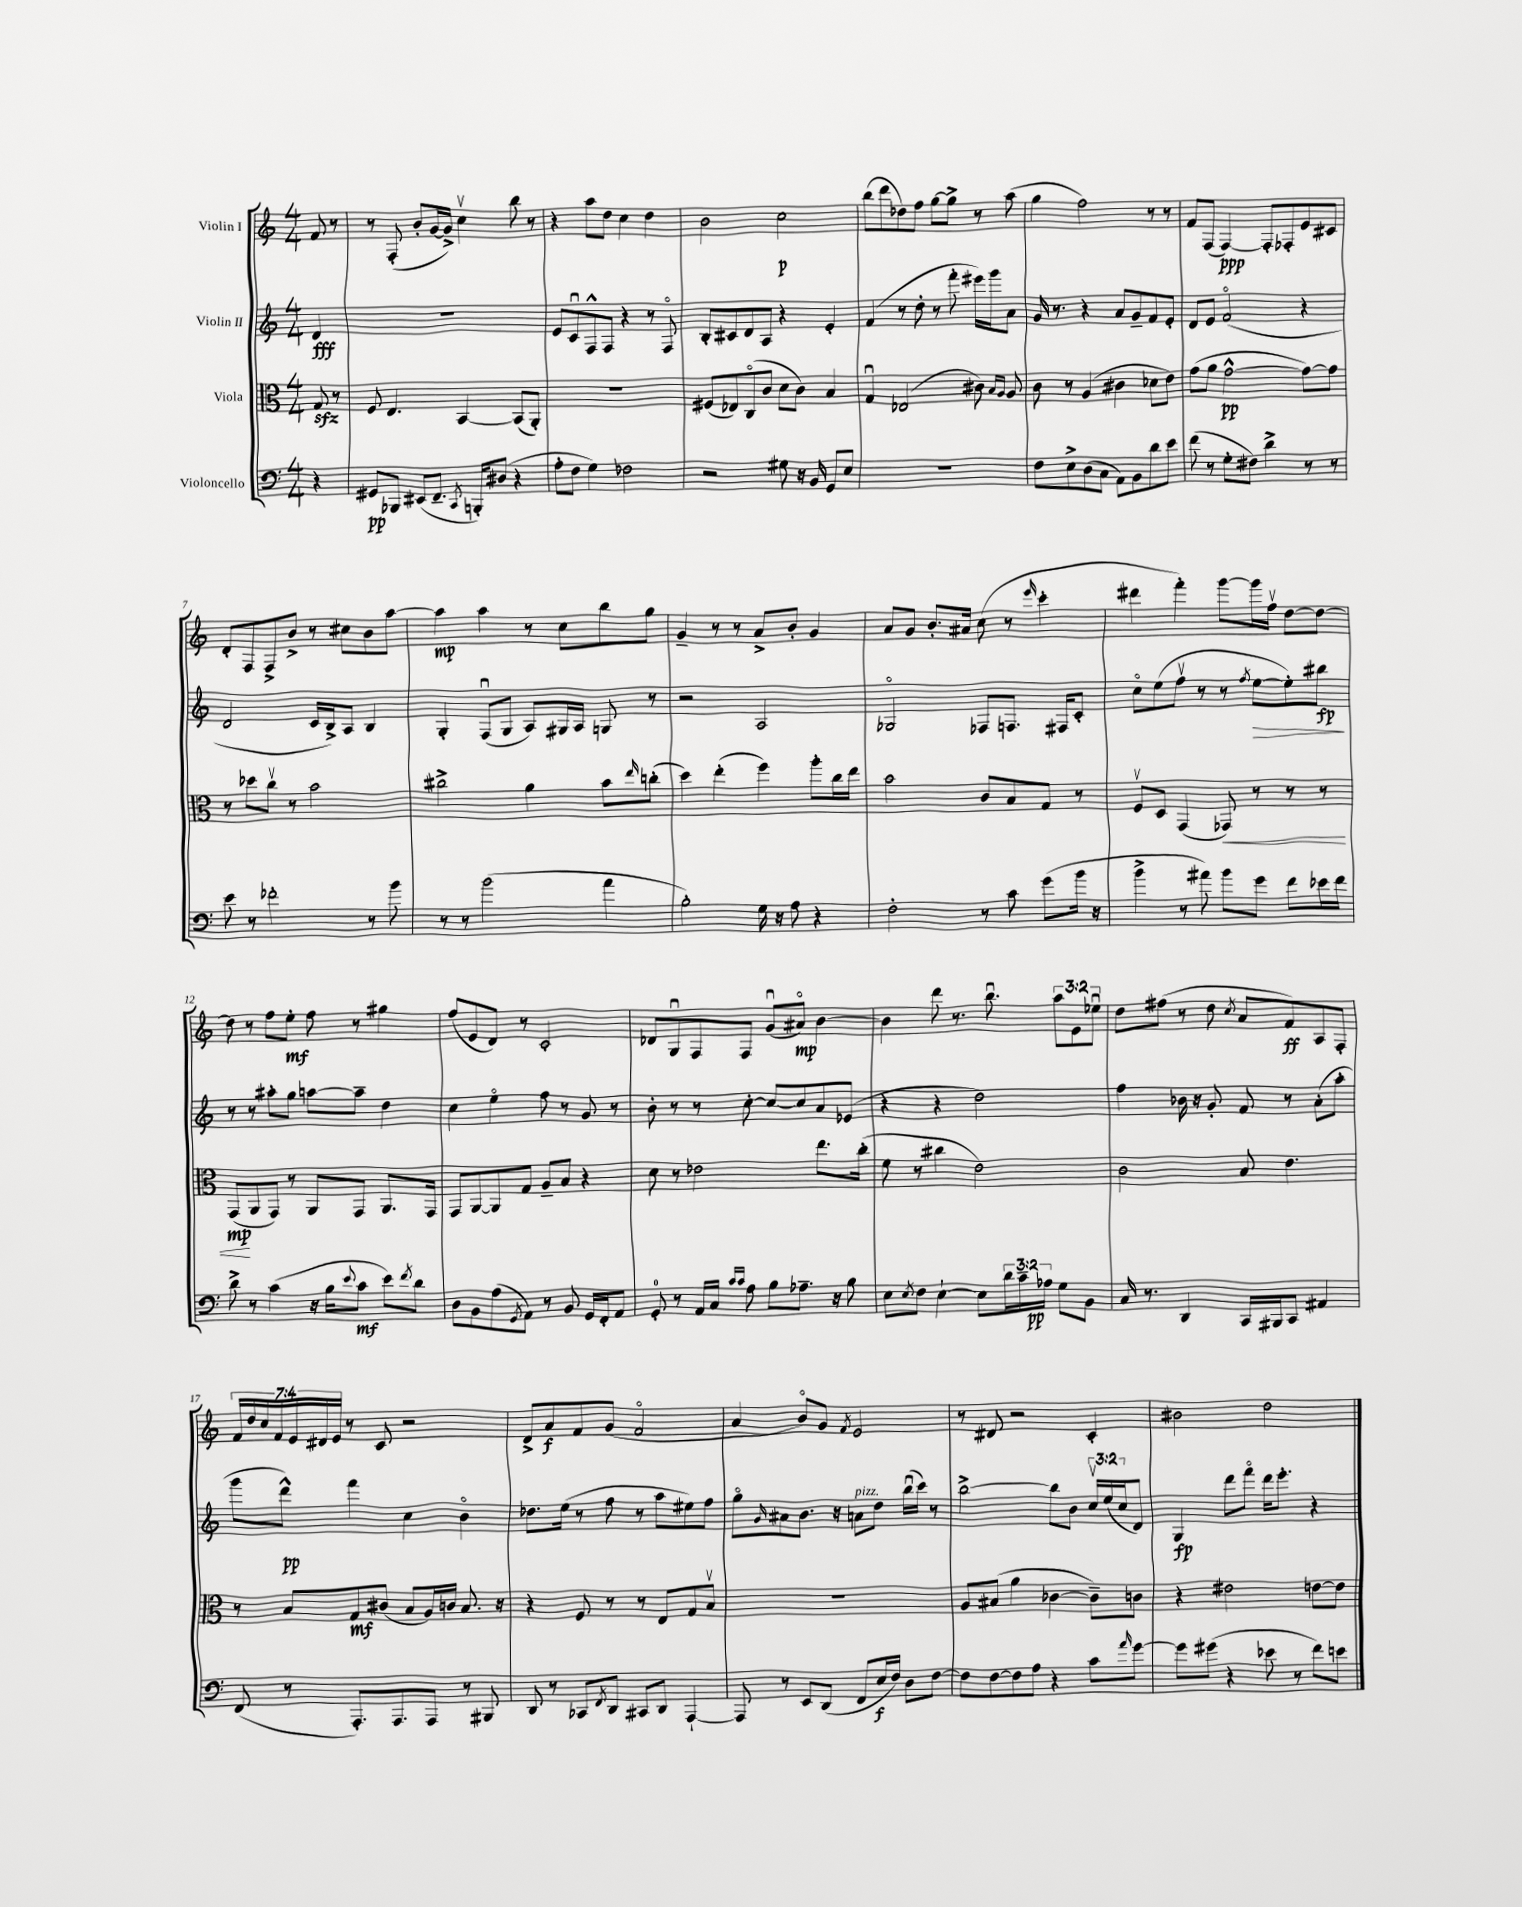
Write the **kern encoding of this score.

**kern	**dynam	**kern	**dynam	**kern	**dynam	**kern	**dynam
*part4	*part4	*part3	*part3	*part2	*part2	*part1	*part1
*staff4	*staff4	*staff3	*staff3	*staff2	*staff2	*staff1	*staff1
*I"Violoncello	*	*I"Viola	*	*I"Violin II	*	*I"Violin I	*
*clefF4	*	*clefC3	*	*clefG2	*	*clefG2	*
*k[]	*	*k[]	*	*k[]	*	*k[]	*
*M4/4	*	*M4/4	*	*M4/4	*	*M4/4	*
=	=	=	=	=	=	=	=
4r	.	8Gzz/	.	4d/	fff	8f/	.
.	.	8r	.	.	.	8r	.
=1	=1	=1	=1	=1	=1	=1	=1
8GG#X/L	pp	8F/	.	1r	.	8r	.
8BBB-X/J	.	4.E/	.	.	.	(8F'/	.
(8EE#X/L	.	.	.	.	.	8b'/L	.
8.FF~/J	.	.	.	.	.	[16g/L	.
.	.	.	.	.	.	16g^/JJ])	.
.	.	[4BB/	.	.	.	4ccv\	.
8qCC/	.	.	.	.	.	.	.
16BBBn'/KL)	.	.	.	.	.	.	.
(8D#X/J	.	.	.	.	.	.	.
4r	.	(8BB/L]	.	.	.	8bb\	.
.	.	8AA'/J)	.	.	.	8r	.
=2	=2	=2	=2	=2	=2	=2	=2
8A'\L	.	1r	.	8e/L	.	4r	.
8F\J	.	.	.	8cu/	.	.	.
4G\)	.	.	.	8F^^/	.	8aa\L	.
.	.	.	.	8F/J	.	8dd\J	.
2F-X\	.	.	.	4r	.	4cc\	.
.	.	.	.	8r	.	4dd\	.
.	.	.	.	8F/	.	.	.
=3	=3	=3	=3	=3	=3	=3	=3
2r	.	(8F#X/L	.	8B'/L	.	2b\	.
.	.	8E-X/)	.	8c#X/	.	.	.
.	.	(8C/	.	8d/	.	.	.
.	.	8c/J	.	8A/J	.	.	.
8G#X\	.	8d\L	.	4r	.	2cc\	p
16r	.	8c\J)	.	.	.	.	.
16BB/	.	.	.	.	.	.	.
8GG/L	.	4B/	.	4e'/	.	.	.
8E/J	.	.	.	.	.	.	.
=4	=4	=4	=4	=4	=4	=4	=4
1r	.	4Gu/	.	(4f/	.	(8bb\L	.
.	.	.	.	.	.	8ddd\	.
.	.	(2E-X/	.	8r	.	8dd-X\)	.
.	.	.	.	8dd'\	.	8ff\J	.
.	.	.	.	8r	.	[8gg\L	.
.	.	.	.	8fff'\	.	8gg^\J]	.
.	.	8c#X\)	.	16eee#X\LL)	.	8r	.
.	.	.	.	16ggg\J	.	.	.
.	.	16qqB/LL	.	.	.	.	.
.	.	16qqA/JJ	.	.	.	.	.
.	.	8A/	.	8a\J	.	(8aa\	.
=5	=5	=5	=5	=5	=5	=5	=5
8F\L	.	8c\	.	16g/	.	4gg\	.
.	.	.	.	8.r	.	.	.
8E^\	.	8r	.	.	.	.	.
(8D\	.	(4A/	.	4r	.	2ff\)	.
8C\J	.	.	.	.	.	.	.
8AA\L)	.	4c#X\	.	8a/L	.	.	.
8BB\	.	.	.	8g~/	.	.	.
8d\	.	8d-X\L	.	8f/	.	8r	.
8e\J	.	8e\J)	.	8e'/J	.	8r	.
=6	=6	=6	=6	=6	=6	=6	=6
(8f\	.	(8g\L	.	8d/L	.	8f/L	.
8r	.	8a\J	.	8e/J	.	(8F/J	.
8G'\L	.	[2g^^\	pp	(2f/	.	[4F/)	ppp
8F#X\J)	.	.	.	.	.	.	.
4d^\	.	.	.	.	.	8F'/L]	.
.	.	.	.	.	.	8F-X'/	.
8r	.	8g\L_)	.	4r	.	8e/	.
8r	.	8g\J]	.	.	.	8c#X/J	.
!!LO:LB:g=z
=7	=7	=7	=7	=7	=7	=7	=7
8e\	.	8r	.	2d/	.	8d'/L	.
8r	.	8dd-X\L	.	.	.	8F/	.
2f-X'\	.	8ccv\J	.	.	.	8F^/	.
.	.	8r	.	.	.	8b^/J	.
.	.	2b\	.	16c/LL	.	8r	.
.	.	.	.	16B^/J)	.	.	.
.	.	.	.	8A/J	.	8cc#X\L	.
8r	.	.	.	4B/	.	8b\	.
8b\	.	.	.	.	.	[8aa\J	.
=8	=8	=8	=8	=8	=8	=8	=8
8r	.	2cc#X^\	.	4G'/	.	4aa\]	mp
8r	.	.	.	.	.	.	.
(2b\	.	.	.	(8Fu/L	.	4aa\	.
.	.	.	.	8G/J	.	.	.
.	.	4a\	.	8A/L)	.	8r	.
.	.	.	.	16G#X/L	.	8cc\L	.
.	.	.	.	16A/JJ	.	.	.
4a\	.	8b\L	.	8Gn/	.	8bb\	.
.	.	16qqee/	.	.	.	.	.
.	.	(8ccn'\J	.	8r	.	8gg\J	.
=9	=9	=9	=9	=9	=9	=9	=9
2B'\)	.	4dd\)	.	2r	.	4g~/	.
.	.	(4ee'\	.	.	.	8r	.
.	.	.	.	.	.	8r	.
16G\	.	4ff\)	.	2A/	.	8a^/L	.
16r	.	.	.	.	.	.	.
8A\	.	.	.	.	.	8b'/J	.
4r	.	8aa'\L	.	.	.	4g/	.
.	.	16cc\L	.	.	.	.	.
.	.	16ee\JJ	.	.	.	.	.
=10	=10	=10	=10	=10	=10	=10	=10
2F'\	.	2b\	.	2G-X/	.	8a/L	.
.	.	.	.	.	.	8g/J	.
.	.	.	.	.	.	8.b'/L	.
.	.	.	.	.	.	16a#X/Jk	.
8r	.	8c/L	.	8F-X/L	.	(8cc\	.
8c\	.	8B/	.	8.Fn/J	.	8r	.
.	.	.	.	.	.	16qqeee/	.
(8g\L	.	8G/J	.	.	.	4ccc'\	.
.	.	.	.	16F#X/KL	.	.	.
16b\Jk	.	8r	.	8c'/J	.	.	.
16r	.	.	.	.	.	.	.
=11	=11	=11	=11	=11	=11	=11	=11
4b^\	.	8Fv/L	.	8cc\L	.	4ddd#X\	.
.	.	8D/J	.	(8ee\	.	.	.
8r	.	(4GG/	.	8ffv\J	.	4fff'\)	.
8a#X\)	.	.	.	8r	.	.	.
!	!	!	!LO:HP:b	!	!	!	!
8b\L	.	8GG-X/)	<	8r	.	[8ggg\L	.
.	.	.	.	8qff/	.	.	.
!	!	!	!	!	!LO:HP:b	!	!
8g\J	.	8r	.	[8ee\L	>	16ggg\L]	.
.	.	.	.	.	.	16ffv\JJ	.
8f\L	.	8r	.	8ee'\])	.	[8dd\L	.
16e-X\L	.	8r	.	8bb#X\J	fp	8dd\J_	.
16f\JJ	.	.	.	.	.	.	.
.	.	.	.	.	]	.	.
!!LO:LB:g=z
=12	=12	=12	=12	=12	=12	=12	=12
8d^\	.	(8GG/L	mp	8r	.	8dd\]	.
8r	.	8AA/	[	8r	.	8r	.
(4c\	.	8GG/J)	.	8aa#X'\L	.	8ff\L	.
.	.	8r	.	8gg\J	.	8ee'\J	mf
16r	.	8AA/L	.	[8aan\L	.	8ff\	.
16B\KL	.	.	.	.	.	.	.
8qqe/	.	.	.	.	.	.	.
8c\J	mf	8GG/J	.	8aa~\J]	.	8r	.
8e\L)	.	8.AA/L	.	4dd\	.	4gg#X\	.
8qf/	.	.	.	.	.	.	.
8d\J	.	.	.	.	.	.	.
.	.	16GG/Jk	.	.	.	.	.
=13	=13	=13	=13	=13	=13	=13	=13
8D\L	.	8GG/L	.	4cc\	.	(8ff/L	.
8BB\	.	[8AA/	.	.	.	8e/	.
(8A\	.	8AA/]	.	4ee\	.	8d/J)	.
8qGG/	.	.	.	.	.	.	.
8AA\J)	.	8G/J	.	.	.	8r	.
8r	.	8A~/L	.	8ff\	.	2c'/	.
8BB/	.	8B/J	.	8r	.	.	.
16GG/LL	.	4r	.	8g/	.	.	.
16FF'/J	.	.	.	.	.	.	.
8AA/J	.	.	.	8r	.	.	.
=14	=14	=14	=14	=14	=14	=14	=14
8GG'/	.	8d\	.	8b'\	.	8d-X/L	.
8r	.	8r	.	8r	.	8Gu/	.
16AA/LL	.	2e-X\	.	8r	.	8F/	.
16C/JJ	.	.	.	.	.	.	.
16qqc/LL	.	.	.	.	.	.	.
16qqc/JJ	.	.	.	.	.	.	.
8A\	.	.	.	[8cc'\	.	8F/J	.
8B\L	.	.	.	8cc/L_	.	(8gu/L	.
8.A-X~\J	.	.	.	8cc/]	.	8a#X/J)	mp
.	.	8.ee\L	.	8a/	.	[4b\	.
16r	.	.	.	.	.	.	.
8B\	.	.	.	(8e-X/J	.	.	.
.	.	(16cc'\Jk	.	.	.	.	.
=15	=15	=15	=15	=15	=15	=15	=15
8E\L	.	8f\	.	4r	.	4b\]	.
8qE/	.	.	.	.	.	.	.
8F\J	.	8r	.	.	.	.	.
[4E`\	.	4cc#X\	.	4r	.	8ddd\	.
.	.	.	.	.	.	8.r	.
8E\L]	.	2e\)	.	2dd\)	.	.	.
.	.	.	.	.	.	8.bbu\	.
24d\L	.	.	.	.	.	.	.
24c~\	.	.	.	.	.	.	.
24A-X\JJ	pp	.	.	.	.	.	.
8G\L	.	.	.	.	.	12aa\L	.
.	.	.	.	.	.	12e\	.
8BB\J	.	.	.	.	.	.	.
.	.	.	.	.	.	12ee-Xu\J	.
=16	=16	=16	=16	=16	=16	=16	=16
16C/	.	2c\	.	4ff\	.	8dd\L	.
8.r	.	.	.	.	.	.	.
.	.	.	.	.	.	(8ff#X\J	.
4DD/	.	.	.	16b-X\	.	8r	.
.	.	.	.	16r	.	.	.
.	.	.	.	8g'/	.	8dd\	.
.	.	.	.	.	.	8qcc/	.
16CC/LL	.	8B/	.	8f/	.	8a/L	.
16BBB#X/J	.	.	.	.	.	.	.
8CC/J	.	4.e\	.	8r	.	8f/)	ff
4AA#X/	.	.	.	(8a'\L	.	8A/	.
.	.	.	.	8aa'\J	.	8F'/J	.
!!LO:LB:g=z
=17	=17	=17	=17	=17	=17	=17	=17
(8FF/	.	8r	.	8ggg\L	.	28f/LL	.
.	.	.	.	.	.	28dd/	.
.	.	.	.	.	.	28cc/	.
.	.	.	.	.	.	28f/	.
8r	.	8B/L	.	8ddd^^\J)	pp	.	.
.	.	.	.	.	.	28e/	.
.	.	.	.	.	.	28d#X/	.
.	.	.	.	.	.	28e/JJ	.
8.AAA'/L)	.	8G/	mf	4fff\	.	8r	.
.	.	(8c#X/J	.	.	.	8c/	.
8.AAA/	.	.	.	.	.	.	.
.	.	8B/L	.	4cc\	.	2r	.
8AAA/J	.	16A/L)	.	.	.	.	.
.	.	16cn/JJ	.	.	.	.	.
8r	.	8.B/	.	4b\	.	.	.
8BBB#X/	.	.	.	.	.	.	.
.	.	16r	.	.	.	.	.
=18	=18	=18	=18	=18	=18	=18	=18
8DD/	.	4r	.	8.dd-X\L	.	8d^/L	.
8r	.	.	.	.	.	8a/	f
.	.	.	.	(16ee\Jk	.	.	.
8CC-X/L	.	8F/	.	8r	.	8f/	.
8qFF/	.	.	.	.	.	.	.
8DD/J	.	8r	.	8ff\	.	(8g/J	.
8CC#X/L	.	8r	.	8r	.	2f/	.
8DD/J	.	8E/L	.	8aa\L	.	.	.
[4AAA`/	.	8G/	.	8ee#X\)	.	.	.
.	.	8Bv/J	.	8ff\J	.	.	.
=19	=19	=19	=19	=19	=19	=19	=19
8AAA/]	.	1r	.	8gg\L	.	4a/	.
.	.	.	.	16qqg/	.	.	.
8r	.	.	.	8a#X\	.	.	.
8EE/L	.	.	.	8.b\J	.	8b/L)	.
(8DD/J	.	.	.	.	.	8g/J	.
.	.	.	.	16r	.	.	.
.	.	.	.	.	.	8qf/	.
!	!	!	!	!LO:TX:a:i:t=pizz.	!	!	!
8FF/L	.	.	.	8an\L	.	2e/	.
16E/L	f	.	.	8dd\J	.	.	.
16F/JJ)	.	.	.	.	.	.	.
8D\L	.	.	.	(16bbu\LL	.	.	.
.	.	.	.	16ccc\JJ)	.	.	.
[8F\J	.	.	.	8r	.	.	.
=20	=20	=20	=20	=20	=20	=20	=20
8F\L]	.	8A/L	.	[2bb^\	.	8r	.
[8F\	.	(8B#X/J	.	.	.	8d#X/	.
8F\]	.	4a\	.	.	.	2r	.
8A\J	.	.	.	.	.	.	.
4r	.	[4c-X\	.	8bb\L]	.	.	.
.	.	.	.	8b\J	.	.	.
8c\L	.	8c-~\L])	.	24ccv/LL	.	4c'/	.
.	.	.	.	(24ee/	.	.	.
.	.	.	.	24cc/J	.	.	.
16qqa/	.	.	.	.	.	.	.
[8g\J	.	8cn\J	.	8d/J)	.	.	.
=21	=21	=21	=21	=21	=21	=21	=21
8g\L]	.	4r	.	4G/	fp	2b#X\	.
(8g#X\J	.	.	.	.	.	.	.
4r	.	2e#X\	.	8ddd\L	.	.	.
.	.	.	.	8fff\J	.	.	.
8e-X\	.	.	.	16ddd\KL	.	2dd\	.
.	.	.	.	8.eee'\J	.	.	.
8r	.	.	.	.	.	.	.
8f\L)	.	[8en\L	.	4r	.	.	.
8en\J	.	8e\J]	.	.	.	.	.
==	==	==	==	==	==	==	==
*-	*-	*-	*-	*-	*-	*-	*-
